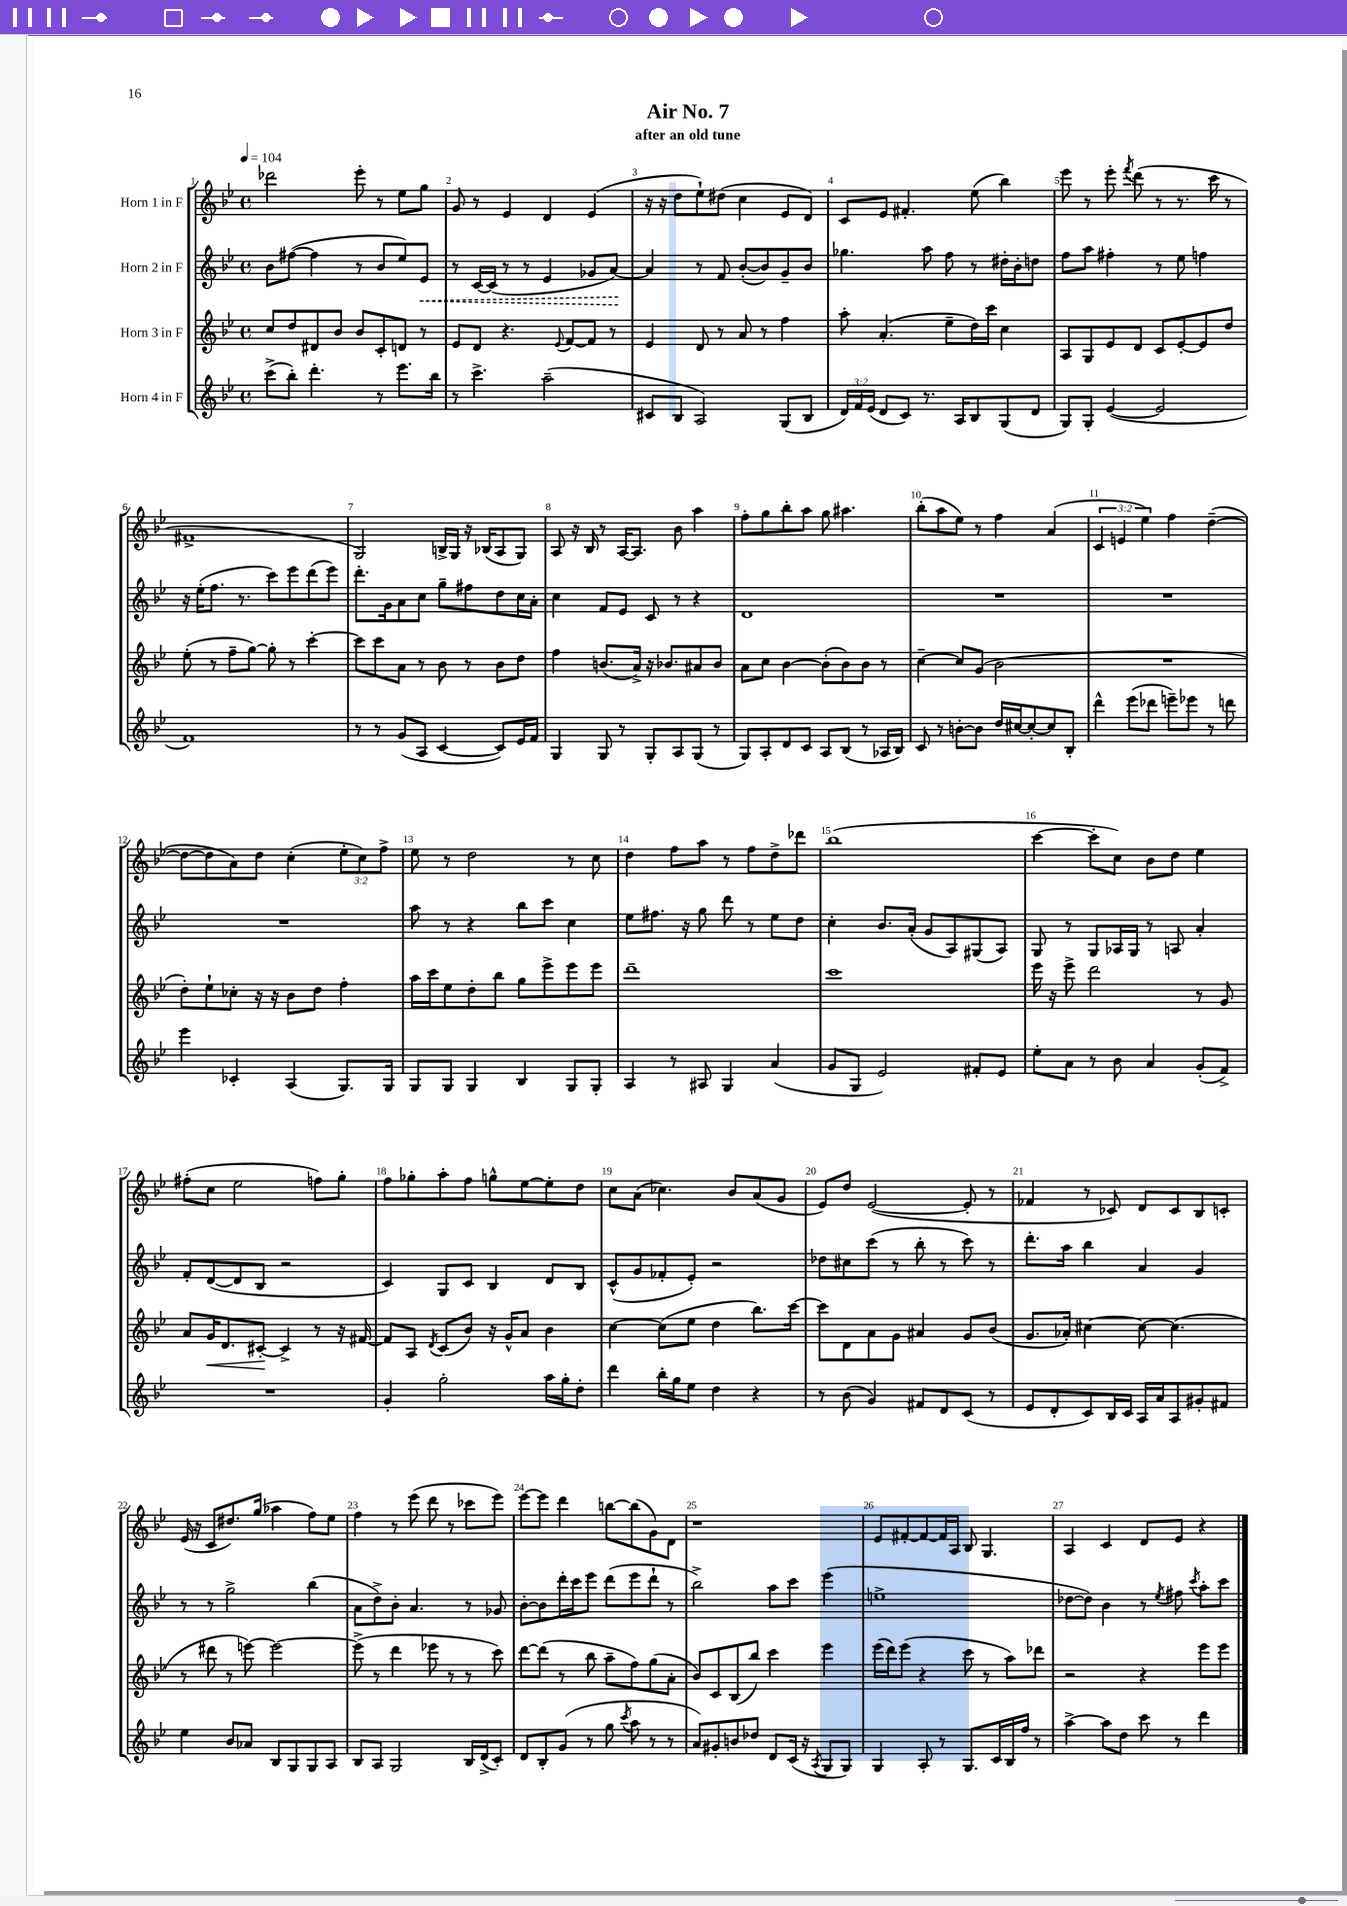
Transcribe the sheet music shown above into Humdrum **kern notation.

**kern	**kern	**kern	**kern
*staff4	*staff3	*staff2	*staff1
*clefG2	*clefG2	*clefG2	*clefG2
*k[b-e-]	*k[b-e-]	*k[b-e-]	*k[b-e-]
*M4/4	*M4/4	*M4/4	*M4/4
*met(c)	*met(c)	*met(c)	*met(c)
*MM104	*MM104	*MM104	*MM104
(8ccc^	8cc	8b-	2ddd-
8bb-')	8dd	([8ff#	.
4.ddd'	8d#	4ff#]	.
.	8b-	.	.
.	8b-	8r	8eee-'
8r	8c'	8b-	8r
8.eee-	8d	8ee-)	8ee-
.	8r	8e-	8gg
16bb-	.	.	.
=	=	=	=
8r	8e-	8r	8g
4.ccc^	8d	[16c	8r
.	.	(16c]	.
.	4.r	8r	4e-
.	.	8r	.
(2aa~	.	4e-	4d
.	8qqe-	.	.
.	[8f	.	.
.	8f]	8g-	(4e-
.	8r	[8a)	.
=	=	=	=
8c#	4e-	4a]	16r
.	.	.	16r
8B-	.	.	8dd
2A)	8d	8r	8ee-`)
.	8r	8f	(8dd#
.	8a	([8b-'	4cc
.	8r	8b-])	.
(8G	4ff	8g~	8e-
8B-	.	8b-	8d)
=	=	=	=
24d)	8aa'	4.gg-	8c
24f	.	.	.
(24e-	.	.	.
8d	(4.a'	.	8e-
8c)	.	.	4.f#'
8.r	.	8aa	.
.	8ee-~	8ff	.
16A	.	.	.
8B-	16dd)	8r	(8ee-
.	16ccc	.	.
(8G	4cc	16dd#'	4bb-)
.	.	16b-'	.
8d	.	8dd	.
=	=	=	=
8G)	8A	8ff	8eee-
8G'	8G	8aa	8r
([4e-	8e-	4ff#'	8eee-'
.	.	.	8qfff
.	8d	.	(8ddd
2e-]	8c	8r	8r
.	[8e-'	8ee-	8.r
.	8e-]	4ff	.
.	.	.	16ccc
.	8dd	.	8r
=	=	=	=
1f)	(8ee-'	16r	1f#^
.	.	(16ee-'	.
.	8r	8.ff	.
.	8ff~	.	.
.	.	8.r	.
.	[8gg)	.	.
.	8gg']	8ccc)	.
.	8r	8eee-	.
.	[4ccc'	(8ddd	.
.	.	8eee-)	.
=	=	=	=
8r	8ccc]	8.ddd'	2G)
8r	8ccc	.	.
.	.	16g	.
(8g	8a	8a	.
8A	8r	8cc	.
[4c	8b-	8gg~	16B^
.	.	.	16G
.	8r	8ff#	16r
.	.	.	(16B-
8c])	8b-	8dd	8A
16e-	8dd	16cc	8G)
16f	.	16a'	.
=	=	=	=
4G	4ff	4cc	8A
.	.	.	16r
.	.	.	16B-
8G	(8.b	8f	8r
8r	.	8e-	[16A
.	16a^)	.	8.A]
8G'	16r	8c	.
.	8.b-	.	.
8A	.	8r	8b-
(8G	8a#	4r	4aa
8r	8b-	.	.
=	=	=	=
8G)	8a	1d	8ff'
8A'	8cc	.	8gg
8d	[4b-	.	8bb-'
8c	.	.	8aa
8A	(8b-']	.	8gg
(8B-	8b-)	.	4.aa#
8r	8b-	.	.
16A-	8r	.	.
16B-)	.	.	.
=	=	=	=
8c	[4cc~	1r	(8bb-'
8r	.	.	8aa
[8b'	8cc]	.	8ee-)
8b]	(8g	.	8r
16dd	2b-	.	4ff
[16cc#	.	.	.
8cc#'_	.	.	.
8cc#]	.	.	(4a
8B-'	.	.	.
=	=	=	=
4ddd^^	1r	1r	6c
.	.	.	6e
(8eee-	.	.	.
.	.	.	6ee-)
8ddd-	.	.	.
8eee~)	.	.	4ff
8eee-	.	.	.
8r	.	.	([4dd~
8ddd	.	.	.
=	=	=	=
4eee-	8dd')	1r	8dd_
.	8ee-`	.	8dd]
4c-'	8cc-'	.	8a)
.	16r	.	8dd
.	16r	.	.
(4A	8b-	.	(4cc'
.	8dd	.	.
8.G)	4ff'	.	12ee-'
.	.	.	12cc)
.	.	.	12ff^
16G	.	.	.
=	=	=	=
8G	16aa	8aa	8ee-
.	16ccc	.	.
8G	8ee-	8r	8r
4G	8dd'	4r	2dd
.	8bb-	.	.
4B-	8gg	8bb-	.
.	8eee-^	8ccc	.
8G	8eee-	4cc	8r
8G'	8eee-	.	8cc
=	=	=	=
4A	1ddd~	8ee-	4dd
.	.	8.ff#	.
8r	.	.	8ff
.	.	16r	.
8A#	.	8gg	8aa
4G	.	8ddd	8r
.	.	8r	8ff
(4a	.	8ee-	8dd^
.	.	8dd	8ddd-
=	=	=	=
8g	1ccc	4cc'	(1bb-
8G	.	.	.
2e-)	.	8.b-	.
.	.	(16a'	.
.	.	8g	.
.	.	8A)	.
8f#'	.	(8G#	.
8e-	.	8A)	.
=	=	=	=
8ee-'	16eee-	8G	[4ccc
.	16r	.	.
8a	8eee-^	8r	.
8r	2ddd	8G	8ccc']
8b-	.	16A-	8cc)
.	.	16G	.
4a	.	8r	8b-
.	.	8A	8dd
(8g'	8r	4a'	4ee-
8f^)	8g	.	.
=	=	=	=
1r	8a	8f'	(8ff#'
.	16g	([8d	8cc
.	8.d	.	.
.	.	8d]	2ee-
.	[8c#'	8B-	.
.	4c#^]	2r	.
.	8r	.	8ff)
.	16r	.	8gg'
.	[16f#	.	.
=	=	=	=
4g'	8f#]	4c)	8ff
.	8A	.	8gg-'
.	8qd	.	.
2gg'	(8c	8G	8aa'
.	8b-)	8c	8ff
.	16r	4B-	8gg^^
.	16g^^	.	.
.	8a	.	[8ee-
16aa	4b-	8d	8ee-']
16gg'	.	.	.
8dd'	.	8B-	8dd
=	=	=	=
4ddd	[4cc	(8c^^	8cc
.	.	8g	(8a
16bb-'	(8cc]	8f-'	4.cc-)
16gg	.	.	.
8ee-	8ee-	8e-')	.
4dd	4dd	2r	.
.	.	.	8b-
4r	8.bb-)	.	(8a
.	.	.	8g
.	[16ccc	.	.
=	=	=	=
8r	8ccc]	8dd-	8e-)
(8b-	8d	8cc#	8dd
4g)	8a	(8ccc	([2e-
.	8g	8r	.
8f#	4a#	8bb-'	.
8d	.	8r	.
(8c	8g	8ccc)	8e-']
8r	(8b-	8r	8r
=	=	=	=
8e-	8.g	8.ddd'	4f-
8d'	.	.	.
.	16a-')	16aa	.
8c)	[4cc#	4bb-	8r
16B-	.	.	8c-)
16c	.	.	.
16A	8cc#_	4a	8d
16a	.	.	.
8A	(4.cc#]	.	8c-
8g#'	.	4g	8B-
8f#	.	.	8c'
=	=	=	=
4ee-	8r	8r	(16e-
.	.	.	16r
.	8ddd#	8r	8c
8b-	8r	2gg^	8.dd#)
8a-	[8eee)	.	.
.	.	.	(16gg
8B-	2eee_	.	4aa-
8G	.	.	.
8G	.	(4bb-	8ff)
8A	.	.	8ee-
=	=	=	=
8B-	(8eee^]	8a	4ff
8A	8r	8dd^)	.
2G	4ddd	8b-'	8r
.	.	4.a	(8eee-
.	8eee-	.	8ddd
.	8r	.	8r
16B-	8r	8r	8ccc-
(16d^	.	.	.
8c')	8ccc)	8g-	8eee-)
=	=	=	=
8d	[8ddd	[8b-'	[8eee-
8B-'	(8ddd]	8b-]	8eee-]
(8g	8r	16ddd'	4ddd
.	.	16ccc	.
8r	8bb-	8eee-	.
8gg	8aa~	(8ddd	[8bb
8qccc	.	.	.
8aa	8ff)	8eee-	(8bb]
8r	(8gg	8ddd`	8g)
8r	8a'	8r	8d
=	=	=	=
8a)	8b-)	2bb-^)	1r
8g#'	8c	.	.
8b	(8B-	.	.
8dd-	8bb-)	.	.
8d	4ccc	8aa	.
(16c	.	8ccc	.
16r	.	.	.
8qA	.	.	.
8G	4eee-	(4eee-	.
8G)	.	.	.
=	=	=	=
4G	(16eee-	1ee^	8e-
.	16ddd)	.	.
.	(8eee-	.	[8f#'
8A'	4r	.	8f#_
8r	.	.	16f#]
.	.	.	16A
8.G	8ccc	.	8B-
.	8r	.	4.G
16c	.	.	.
16B-	8aa)	.	.
16ff	.	.	.
8r	8ddd-	.	.
=	=	=	=
[4aa^	2r	[8dd-	4A
.	.	8dd-])	.
8aa]	.	4b-	4c
8dd	.	.	.
8ccc	4r	8r	8d
.	.	8qee-	.
8r	.	8ff#	8e-
.	.	8qccc	.
4ddd	8eee-	8aa'	4r
.	8eee-	8ccc	.
==	==	==	==
*-	*-	*-	*-
